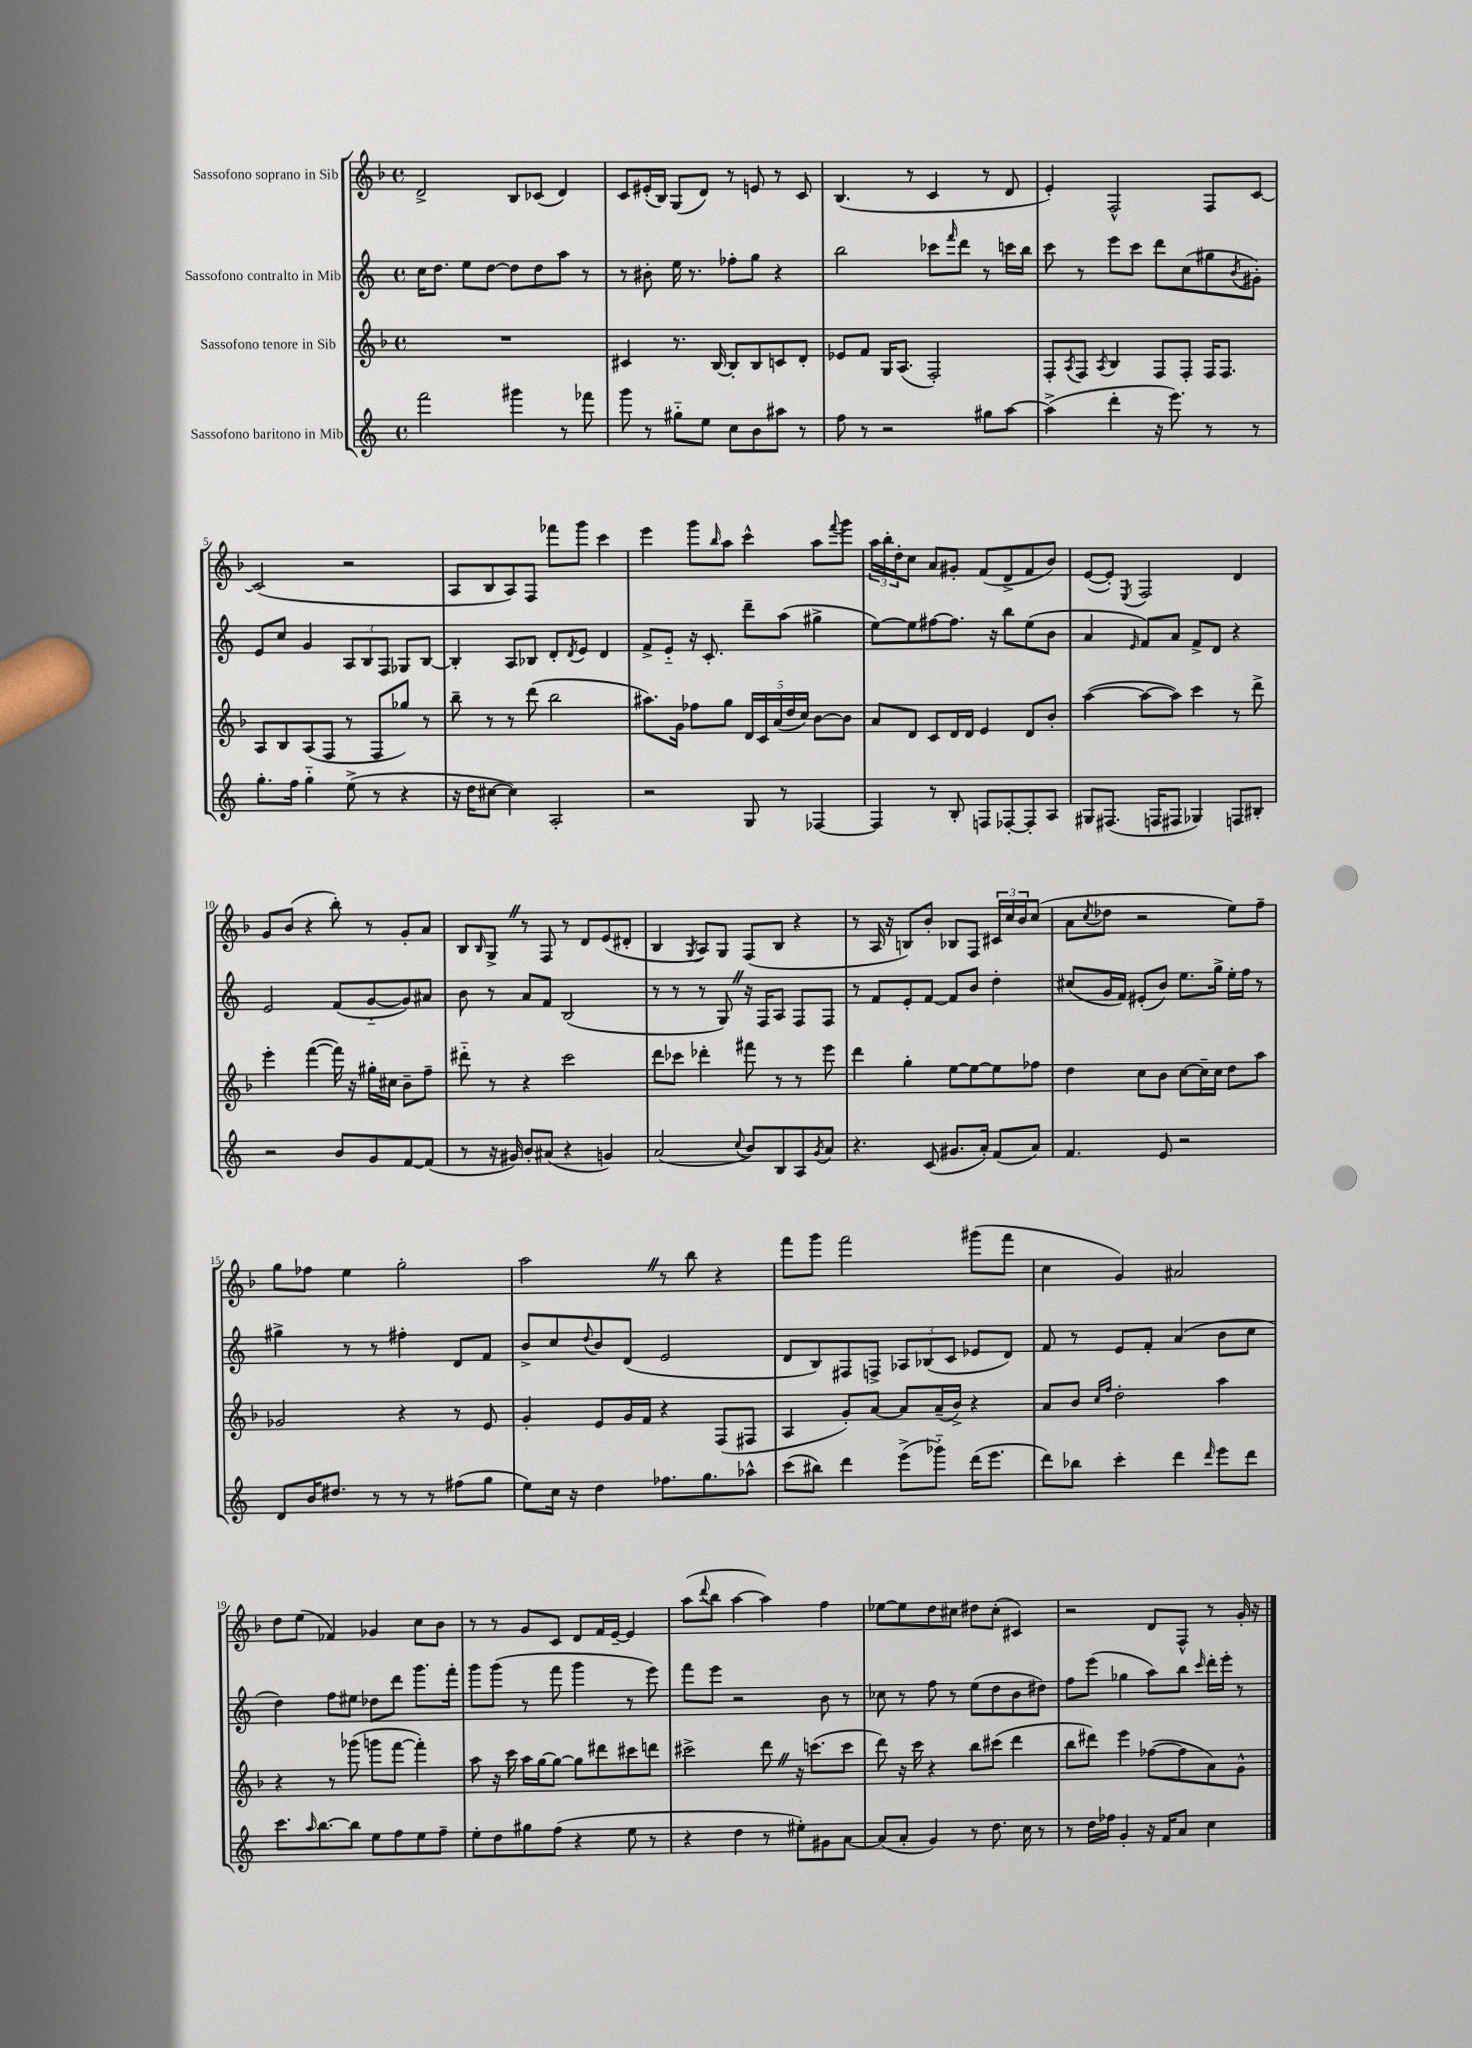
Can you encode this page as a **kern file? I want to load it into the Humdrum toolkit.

**kern	**kern	**kern	**kern
*staff4	*staff3	*staff2	*staff1
*clefG2	*clefG2	*clefG2	*clefG2
*k[]	*k[b-]	*k[]	*k[b-]
*M4/4	*M4/4	*M4/4	*M4/4
*met(c)	*met(c)	*met(c)	*met(c)
2fff	1r	16cc	2d^
.	.	8.dd	.
.	.	8ee	.
.	.	[8dd	.
4ggg#	.	8dd]	8B-
.	.	8dd	(8c-
8r	.	8aa	4d)
8fff-	.	8r	.
=	=	=	=
8ggg	4c#	8r	8c
8r	.	8b#'	(16e#'
.	.	.	16B-)
8gg#'~	8.r	16ee	(8G
.	.	8.r	.
8ee	.	.	8d)
.	[16B-	.	.
8cc	8B-']	8ff-'	8r
8b	8B-	8gg	8e
8aa#	8c	4r	8r
8r	8d'	.	8c
=	=	=	=
8ff	8e-	2bb	(4.B-
8r	8f	.	.
2r	16G	.	.
.	(8.A	.	.
.	.	.	8r
.	2F')	8ccc-	4c
.	.	16qqfff	.
.	.	8ddd	.
8gg#	.	8r	8r
[8aa	.	16ccc	8d
.	.	16bb	.
=	=	=	=
(4aa^]	8F'	8ccc	4e')
.	8qA	.	.
.	8F	8r	.
.	8qA	.	.
4ddd'	4B-	8eee	2F^^
.	.	8ccc	.
16r	8F	8ddd	.
8.eee)	.	.	.
.	8F'	(8cc	.
8r	16F	8gg#	8F
.	8.F	.	.
.	.	8qb	.
8r	.	8g#')	[8c
=	=	=	=
8.gg'	8A	8e	(2c]
.	8B-	8cc	.
16ff	.	.	.
4gg'~	(8A	4g	.
.	8F	.	.
(8ee^	8r	12A	2r
.	.	12B	.
8r	8F	.	.
.	.	12F	.
4r	8gg-)	8G-	.
.	8r	[8B	.
=	=	=	=
16r	8bb-~	4B']	8A
16dd	.	.	.
[8cc#	8r	.	8B-
4cc#])	8r	8A	8A)
.	(8ddd	8B-	8F
2A'	2bb-	8d'	8fff-
.	.	8qd	.
.	.	8e	8ggg
.	.	4d	4ccc
=	=	=	=
2r	8.aa#)	8f^	4eee
.	.	8e'~	.
.	16g	.	.
.	8ff-	16r	8ggg
.	.	8.c'	.
.	.	.	16qqbb-
.	8gg	.	8aa
8G	20d	8ddd~	4ccc^^
.	20c	.	.
.	(20a	.	.
8r	.	(8aa	.
.	20dd	.	.
.	20cc)	.	.
[4F-	[8b-	4gg#^	8aa
.	.	.	8qqfff
.	8b-]	.	8ggg
=	=	=	=
4F-]	8a	[8ee)	24aa
.	.	.	24bb-'
.	.	.	24dd'
.	8d	8ee]	8cc
8r	8c	[8ff#	8a
8B'	16d	8.ff#]	8g#'
.	16d	.	.
8F	4e	.	(8f
.	.	16r	.
[8F-'	.	8bb	8d^
8F-']	8d	(8ee	8f
8A	8b-'	8b	8b-)
=	=	=	=
8G#	([4aa	4a	([8e
(8.F#	.	.	8e'])
.	.	16qqe	8qE
.	8aa_	8f)	2F
16F	.	.	.
8F#	8aa])	8a	.
4G-)	4ccc	8f^	.
.	.	8d	.
8F	8r	4r	4d
8B#'	8ddd^	.	.
=	=	=	=
2r	4eee'	2e	8g
.	.	.	(8b-
.	([4fff	.	4r
8b	16fff])	(8f	8bb-')
.	16r	.	.
8g	16gg#'	[8g'~	8r
.	16cc#	.	.
[8f	8b-~	8g])	8g'
(8f]	8ff~	8a#	8a
=	=	=	=
8r	8ddd#'~	8b	8B-
.	.	.	16qqB-
16r	8r	8r	8G^
16g#)	.	.	.
8b'	4r	8a	8r
(8a#	.	8f	8F
4r	2ccc	(2B	8r
.	.	.	8d
4g)	.	.	(8e
.	.	.	8d#'
=	=	=	=
(2a	8ddd	8r	4B-
.	8ccc-	8r	.
.	.	.	8qG
.	4ddd-'	8r	8A)
.	.	8G)	8G
8qqcc	.	.	.
8b)	8fff#	16r	(8F
.	.	16F	.
8B	8r	8A	8B-
8A	8r	8F	4r
8qg	.	.	.
8a	8eee	8F	.
=	=	=	=
4.r	4ddd	8r	8r
.	.	8f	16A
.	.	.	16r
.	4gg'	8e'	8B)
(8c	.	[8f	8b-'
8.g#	[8ee	8f]	8B-
.	8ee_	8b	8F
16a')	.	.	.
(8f	8ee]	4dd'	24c#
.	.	.	24cc
.	.	.	24b-
8a)	8ff-	.	(8cc
=	=	=	=
4.f	4dd	(8cc#	8a
.	.	.	8qcc
.	.	16g	8dd-
.	.	16f)	.
.	8cc	(8e#'	2r
8e	8b-	8b)	.
2r	[8cc	8.ee	.
.	16cc~]	.	.
.	16cc	16gg^	.
.	8dd	16ee'	8ee)
.	.	16ff	.
.	8aa	8r	8ff~
=	=	=	=
8d	2g-	4gg#^	8gg
16b	.	.	8ff-
8.dd#	.	.	.
.	.	8r	4ee
8r	.	8r	.
8r	4r	4ff#'	2gg'
8r	.	.	.
(8ff#	8r	8d	.
8gg	8e	8f	.
=	=	=	=
8ee)	4g'	8b^	2aa
16cc	.	8cc	.
16r	.	.	.
.	.	8qqdd	.
4dd	8e	8b	.
.	16g	(8d	.
.	16f	.	.
8.ff-	4r	2e	8r
.	.	.	8bb-
8.gg	.	.	.
.	(8F	.	4r
8aa-^^	8F#	.	.
=	=	=	=
(8ccc	4A	8d	8fff
8bb#)	.	8B)	8ggg
4ddd	8g')	8F#	2fff
.	[8a	8F^	.
(8eee^	8a]	12A-	.
.	.	(12B-	.
8ggg-'~)	(16a~	.	.
.	.	12c	.
.	16b-^)	.	.
(16ddd	4r	8e-	(8ggg#
8.eee	.	.	.
.	.	8d)	8fff
=	=	=	=
8ddd)	8a	8f	4cc
8bb-	8b-	8r	.
.	16qqcc	.	.
.	16qqff	.	.
4ccc'	2dd'	8e	4g)
.	.	8f'	.
4ddd	.	(4a	2a#
16qqddd	.	.	.
8eee	4aa	8b	.
8ddd	.	8cc	.
=	=	=	=
8.ccc	4r	4dd)	8dd
.	.	.	(8ee
16qqaa	.	.	.
[8.bb	.	.	.
.	8r	8ff	4f-)
8bb]	(8ggg-	8ee#	.
8ee	8ggg	8dd-	4g-
8ff	[8fff	8ddd	.
8ee	4fff'])	8.ggg	8cc
8ff~	.	.	8b-
.	.	16fff'	.
=	=	=	=
8ee'	8aa	8ggg	8r
8dd	16r	(8ggg	8r
.	16ccc	.	.
8gg#	16aa	8r	8g
.	[16gg	.	.
(8ff	8gg_	8fff	8c
4r	8gg]	4ggg	8d
.	8ddd#	.	16f
.	.	.	[16e~
8ee	8ccc#	8r	4e]
8r	8ddd	8eee)	.
=	=	=	=
4r	2ccc#^	8fff	(8aa
.	.	.	8qqddd
.	.	8eee	8bb-
4dd	.	2r	[4aa
8r	8ddd	.	4aa])
8ee#')	16r	.	.
.	(8.ccc	.	.
8g#	.	8b	4ff
[8a	8ccc	8r	.
=	=	=	=
(8a]	8ddd)	8cc-	[8ee-
8a'	16r	8r	8ee-]
.	16ccc	.	.
4g)	4r	8ff	8dd
.	.	8r	8cc#
8r	8bb-	(8ee	8dd#
8.dd	(8ccc#	8dd	(8cc#'
.	4ddd	8b	4c#)
16cc	.	.	.
8r	.	8dd#)	.
=	=	=	=
8r	8bb-	8ff	2r
16dd	8ddd#)	(8eee	.
16ff-	.	.	.
4g'	4eee	4gg-	.
16r	([8ff-	8aa)	8d
16f	.	.	.
8a	8ff-]	8bb	8F^^
.	.	16qqccc	.
4cc	8a)	16ddd'	8r
.	.	16eee'	.
.	8g^^	8r	16g'
.	.	.	16r
==	==	==	==
*-	*-	*-	*-
